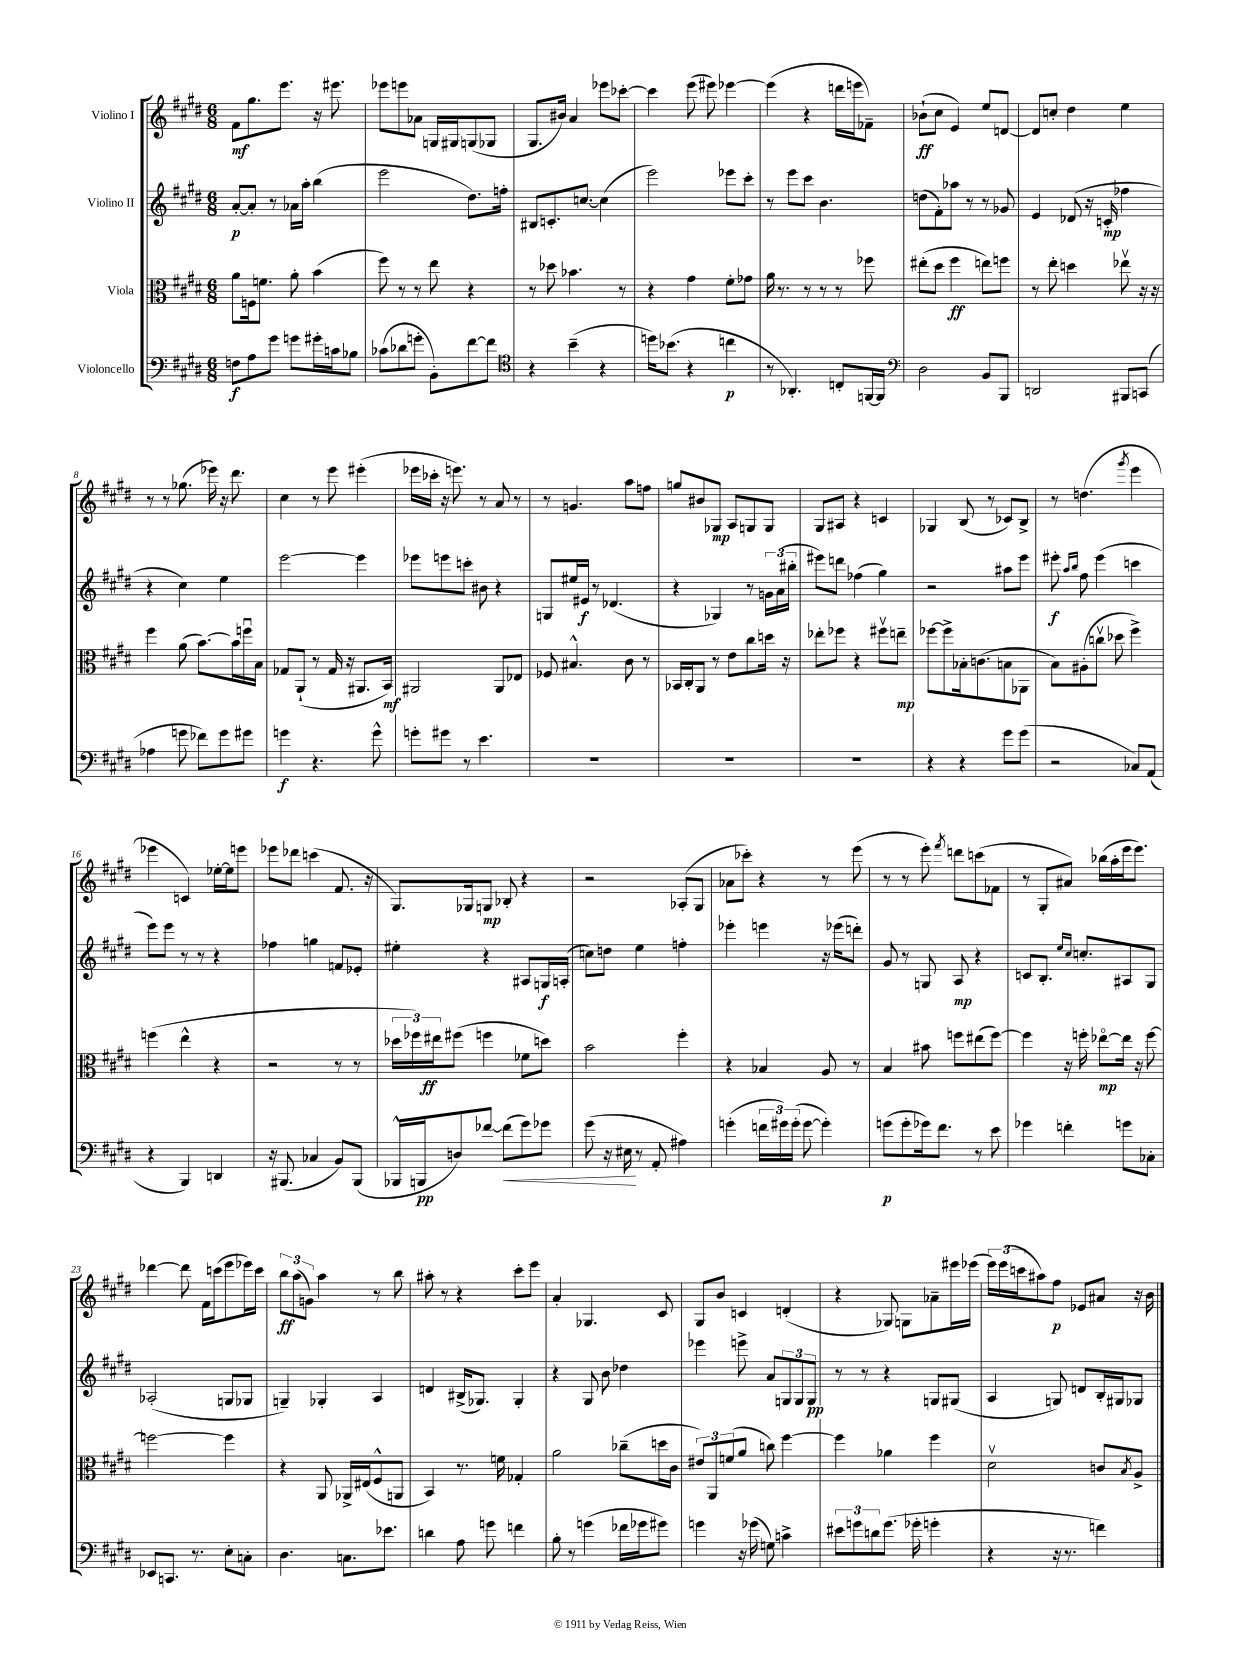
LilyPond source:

<<
\new StaffGroup <<
\new Staff = "s0" \with { instrumentName = "Violino I" } {
    \clef treble \key e \major \numericTimeSignature \time 6/8
    fis'8\mf gis''8. e'''8. r16 eis'''8. |
    ees'''8 e'''8 aes'8 g16 gis16 g8( ges8 |
    gis8. bis'16) a'4 ees'''8 ces'''8~-. |
    ces'''4 e'''8( eis'''8) ees'''4~ |
    ees'''4( r4 d'''16 e'''16 fes'8--) |
    bes'8-!\ff( cis''8 e'4) e''8 d'8~ |
    d'8 c''8-. dis''4 e''4 |
    r8 r8 ges''8.( ees'''16) r16 dis'''8. |
    cis''4 r8 e'''8 eis'''4-.( |
    ees'''16 ces'''16-. r16 e'''8.) r8 a'8 r8 |
    r8 g'4. a''8 f''8 |
    g''8 bis'8 ges8\mp a8 g8 g8 |
    gis8 ais8 r4 c'4 |
    ges4 b8( r8 ces'8) b8-> |
    r8 d''4.( \acciaccatura { gis'''8 } e'''4 |
    ees'''4 c'4) ees''16~-. ees''16 e'''8 |
    ees'''8 des'''8 c'''4( fis'8. r16 |
    gis8.) ges16 g8\mp bes8-. r4 |
    r2 aes8-.( gis8 |
    aes'8 ces'''8-.) r4 r8 e'''8( |
    r8 r8 e'''8-.) \acciaccatura { fis'''8 } d'''8 c'''8( fes'8 |
    r8 gis8-. ais'8) bes''16( a''16-. e'''16 e'''8.) |
    des'''4~ des'''8 fis'16 c'''16( e'''8 ees'''16) c'''16 |
    \tuplet 3/2 { b''8\ff a''8( g'8) } a''4 r8 b''8 |
    ais''8-. r8 r4 cis'''8-. e'''8 |
    a'4-. ges4. cis'8 |
    gis8 b'8 c'4 d'4-.( |
    r4 ges8) g8 aes'8-- eis'''16 ees'''16( |
    \tuplet 3/2 { e'''16) e'''16( c'''16 } ais''8) fis''8\p ees'8 ais'8 r16 b'16 \bar "|." |
}
\new Staff = "s1" \with { instrumentName = "Violino II" } {
    \clef treble \key e \major \numericTimeSignature \time 6/8
    a'8~-.\p a'8-. r8 aes'16 a''16-. b''4( |
    e'''2 dis''8.) f''16-. |
    bis8 c'8.-. c''8.~ c''4( |
    e'''2) ees'''8 cis'''8-. |
    r8 e'''8 cis'''8 b'4. |
    d''8( fis'8-.) aes''8 r8 r8 ges'8 |
    e'4 des'8( r16 c'16-.\mp fes''4 |
    r4 cis''4) e''4 |
    e'''2~ e'''4 |
    ees'''8 e'''8 c'''8-. bis'8 r4 |
    g8 eis''16 eis'16\f r8 des'4.( |
    r4 ges4) r8 \tuplet 3/2 { g'16 a'16( bis''16-. } |
    eis'''8) d'''8 fes''4( gis''4) |
    r2 ais''8 e'''8 |
    eis'''8-.\f \grace { a''16 b''16 } fis''8 eis'''4( c'''4 |
    e'''8) e'''8 r8 r8 r4 |
    fes''4 g''4 f'8 ees'8-. |
    eis''4-. r4 ais8 g16\f a16-.( |
    c''8) d''8 e''4 f''4-. |
    ees'''4-. e'''4 r16 ees'''16( d'''8-.) |
    gis'8 r8 g8 a8\mp r4 |
    c'8 b8.-. \grace { e''16 cis''16 } c''8.-. ais8 gis8 |
    aes2-.( g8 ges8 |
    g4--) ges4-. a4 |
    d'4 bis16->( ges8.) ges4-. |
    r4 gis8 b'8 des''4 |
    ees'''4 e'''8-> a'8 \tuplet 3/2 { g8 g8 g8\pp } |
    r8 r8 r4 g8 gis8( |
    a4 g8) d'8 b16-. gis16 ges8 \bar "|." |
}
\new Staff = "s2" \with { instrumentName = "Viola" } {
    \clef alto \key e \major \numericTimeSignature \time 6/8
    a'8 f16 f'8. a'8-. b'4( |
    fis''8) r8 r8 e''8 r4 |
    r8 des''8 bes'4. r8 |
    r4 gis'4 fis'8-. ges'8 |
    a'16 r8. r8 r8 r8 fes''8 |
    eis''8-.( dis''8 fis''4\ff e''8) f''8 |
    r8 e''8-. d''4 ees''8\upbow r16 r16 |
    fis''4 a'8( b'8.~) b'16 f''16\downbow b16 |
    ges8 a,8-!( r8 ges16 r16 ais,8. b,16\mf) |
    ais,2 ais,8 ees8 |
    fes8 bis4.-^ cis'8 r8 |
    bes,16 cis16-. a,8 r8 e'8 cis''8 d''16 r16 |
    ees''8-. fes''8 r4 fis''8\upbow e''8--\mp |
    fes''8~ fes''8-> bes16-. c'8.( b8 aes,8 |
    b8) ais8-.( c''8\upbow des''8 fis''4->) |
    f''4( e''4-^ r4 |
    r2 r8 r8 |
    \tuplet 3/2 { des''16 fes''16) eis''16\ff } fis''8( f''4 fes'8 d''8) |
    b'2 fis''4-. |
    r4 bes4 a8 r8 |
    b4 bis'8 f''8 eis''8( f''8~) |
    f''4 r16 f''16-. ees''8~\flageolet\mp ees''16 r16 f''8~ |
    f''2~ f''4 |
    r4 a,8 aes,16-> eis16( fis8-^ a,8 |
    b,4) r8. f'16 ges4-. |
    a'2 ces''8--( d''16 cis'16 |
    \tuplet 3/2 { eis'8) a,8 f'8( } a'8 c''8) fis''4~ |
    fis''4 aes'4 fis''4 |
    dis'2\upbow c'8 \acciaccatura { b8 } a8-> \bar "|." |
}
\new Staff = "s3" \with { instrumentName = "Violoncello" } {
    \clef bass \key e \major \numericTimeSignature \time 6/8
    f8\f a8 gis'8 g'8 gis'16-. c'16 bes8 |
    ces'8( des'8 g'8-. b,8-.) fis'8~ fis'8 |
    \clef tenor r4 b'4--( r4 |
    d''16) bes'8.( r4 c''4\p |
    r8 aes,4.-.) c8-. f,16~ f,16 |
    \clef bass dis2 b,8 b,,8 |
    d,2 bis,,8 c,8( |
    aes4 g'8 fes'8) g'8 gis'8 |
    g'4\f r4. g'8-^ |
    g'8-. gis'8 r8 e'4. |
    R2. |
    R2. |
    R2. |
    r4 r4 gis'8 gis'8( |
    r2 ces8) a,8( |
    r4 b,,4) d,4 |
    r16 bis,,8.( ces4 b,8) bis,,8( |
    bes,,16-^ b,,16\pp d8) fes'8~ fes'8\<( gis'8) ges'8 |
    gis'8( r16 eis16\! r8 a,8-. ais4) |
    g'4-.( \tuplet 3/2 { f'16 gis'16) gis'16-.( } gis'8~ gis'4-.) |
    g'8\p( g'8-. ges'16) fis'8. r8 e'8 |
    ges'4 f'4-. g'8 ces8-. |
    ees,8 c,8. r8. e8-. c8-. |
    dis4. c8. ees'8. |
    d'4 a8 g'8 f'4 |
    b8-. r8 g'4( fes'16 ges'16 gis'8) |
    g'4 r16 ges'16( g8) c'4-> |
    \tuplet 3/2 { eis'8 g'8 d'8 } g'8.( ges'16-. g'4-. |
    r4 r16 r8. f'4) \bar "|." |
}
>>
>>
